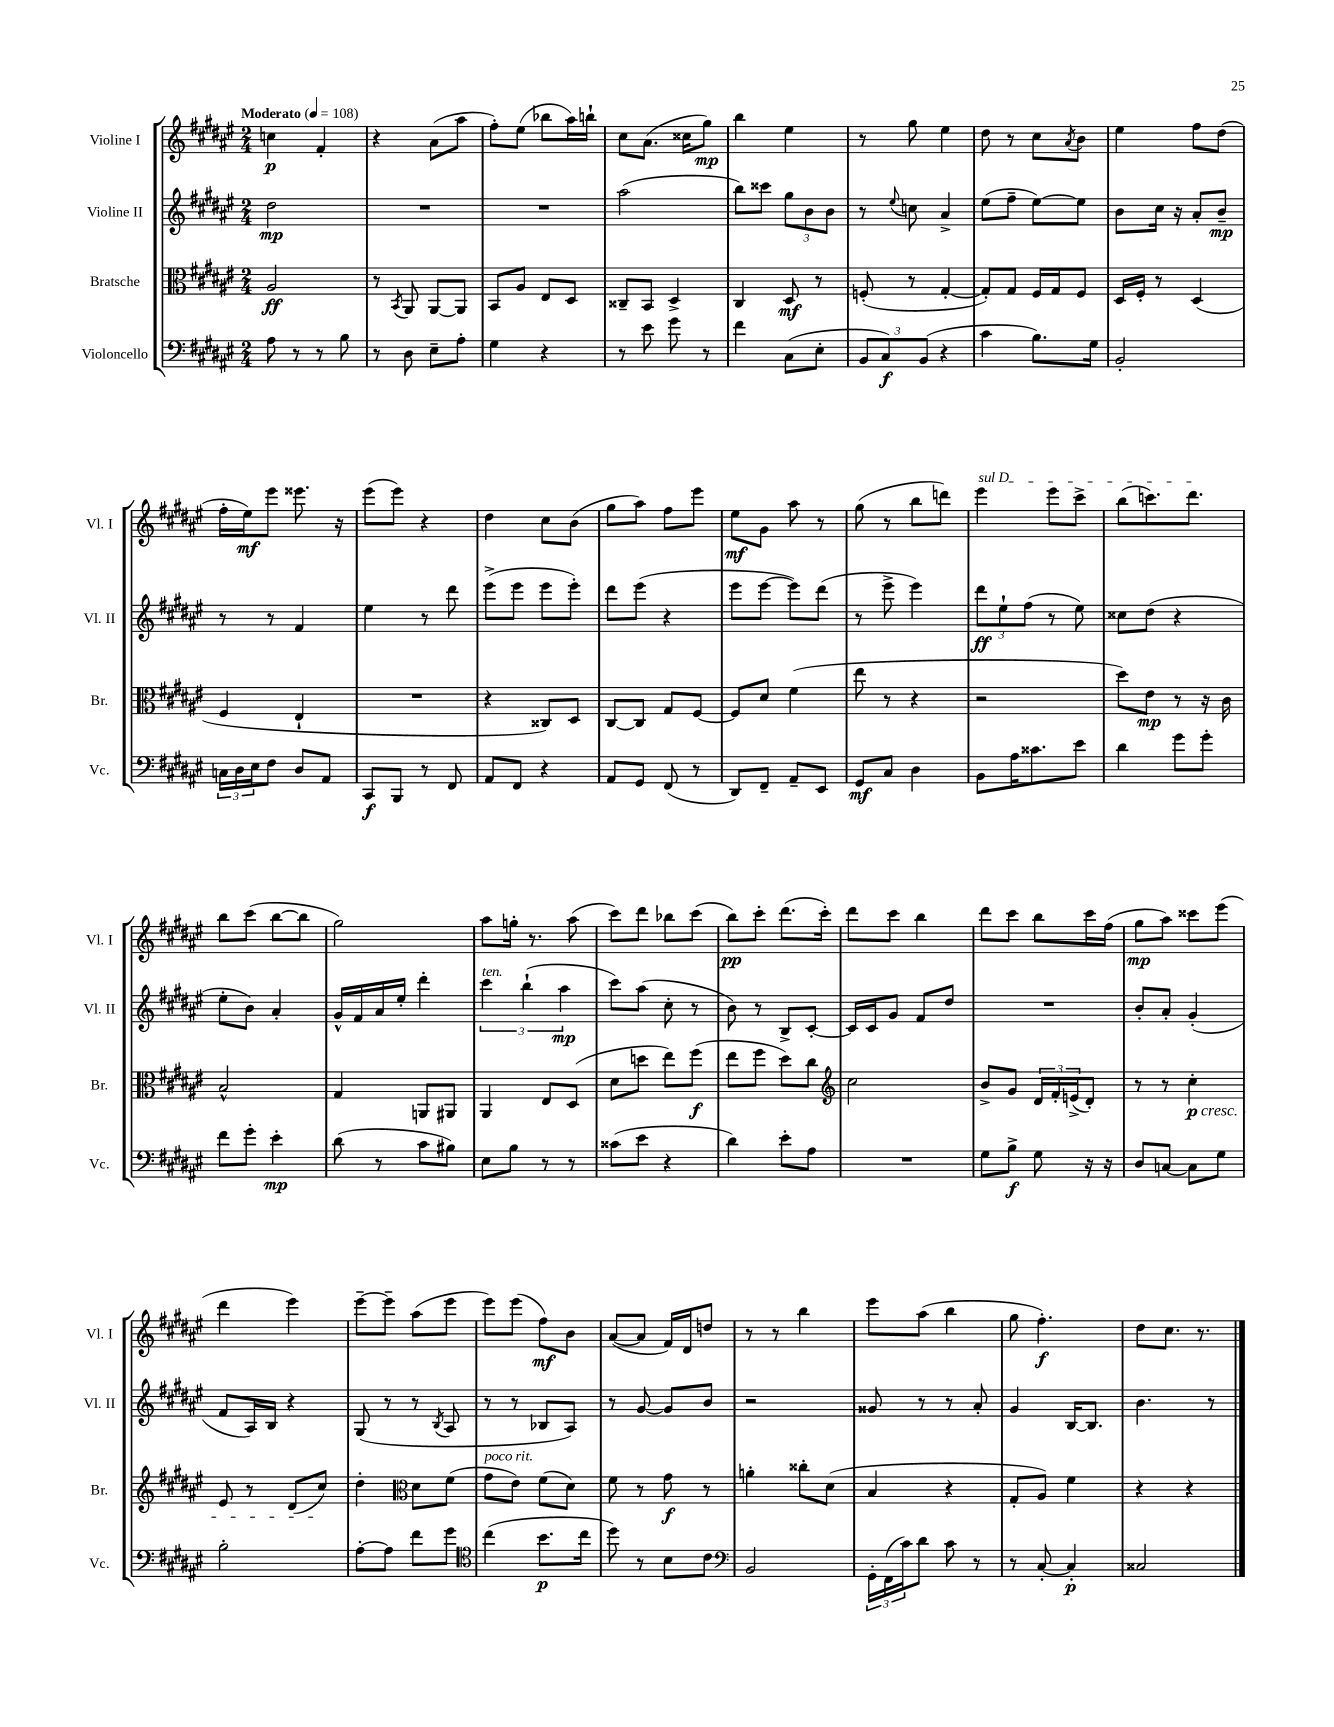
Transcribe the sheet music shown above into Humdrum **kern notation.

**kern	**kern	**kern	**kern
*staff4	*staff3	*staff2	*staff1
*clefF4	*clefC3	*clefG2	*clefG2
*k[f#c#g#d#a#e#]	*k[f#c#g#d#a#e#]	*k[f#c#g#d#a#e#]	*k[f#c#g#d#a#e#]
*M2/4	*M2/4	*M2/4	*M2/4
*MM108	*MM108	*MM108	*MM108
8A#	2A#	2dd#	4cc
8r	.	.	.
8r	.	.	4f#'
8B	.	.	.
=	=	=	=
8r	8r	2r	4r
.	8qBB	.	.
8D#	8AA#	.	.
8E#~	[8AA#	.	(8a#
8A#'	8AA#]	.	8aa#
=	=	=	=
4G#	8BB	2r	8ff#')
.	8A#	.	(8ee#
4r	8E#	.	8bb-
.	8D#	.	16aa#)
.	.	.	16bb`
=	=	=	=
8r	8C##~	(2aa#	8cc#
8e#	8BB	.	(8.a#
8g#	4D#^	.	.
.	.	.	16cc##
8r	.	.	8gg#)
=	=	=	=
4f#	4C#	8bb)	4bb
.	.	8ccc##	.
(8C#	8D#	12gg#	4ee#
.	.	12b	.
8E#'	8r	.	.
.	.	12b	.
=	=	=	=
12BB	(8F'	8r	8r
12C#)	.	.	.
.	.	8qqee#	.
.	8r	8cc	8gg#
(12BB	.	.	.
4r	[4G#'	4a#^	4ee#
=	=	=	=
4c#	8G#'])	(8ee#	8dd#
.	8G#	8ff#~	8r
8.B)	16F#	[8ee#)	8cc#
.	16G#	.	.
.	.	.	8qa#
.	8F#	8ee#]	8b
16G#	.	.	.
=	=	=	=
2BB'	16D#	8b	4ee#
.	16F#'	.	.
.	8r	16cc#	.
.	.	16r	.
.	(4D#	8a#'	8ff#
.	.	8b~	(8dd#
=	=	=	=
24C	4F#	8r	16ff#'
24D#	.	.	.
.	.	.	16ee#)
24E#	.	.	.
8F#	.	8r	8eee#
8D#	4E#`	4f#	8.eee##
8AA#	.	.	.
.	.	.	16r
=	=	=	=
8CC#	2r	4ee#	(8eee#
8BBB	.	.	8eee#)
8r	.	8r	4r
8FF#	.	8ddd#	.
=	=	=	=
8AA#	4r	(8eee#^	4dd#
8FF#	.	8eee#	.
4r	8C##)	8eee#	8cc#
.	8D#	8eee#')	(8b
=	=	=	=
8AA#	[8C#	8ddd#	8gg#
8GG#	8C#]	(8eee#	8aa#)
(8FF#	8G#	4r	8ff#
8r	[8F#	.	8eee#
=	=	=	=
8DD#)	8F#]	8eee#	8ee#
8FF#~	8d#	[8eee#	8g#
8AA#~	(4f#	8eee#])	8aa#
8EE#	.	(8ddd#	8r
=	=	=	=
8GG#	8ee#	8r	(8gg#
8C#	8r	8eee#^	8r
4D#	4r	4eee#)	8bb
.	.	.	8ddd)
=	=	=	=
8BB	2r	12ddd#	4eee#
.	.	12ee#`	.
16A#	.	.	.
.	.	(12ff#	.
8.c##	.	.	.
.	.	8r	8eee#
8e#	.	8ee#)	8ccc#^
=	=	=	=
4d#	8dd#)	8cc##	(8bb
.	8e#	(8dd#	8.ccc)
8g#	8r	4r	.
.	.	.	8.ddd#
8g#'	16r	.	.
.	16c#	.	.
=	=	=	=
8f#	2B^^	8ee#'	8bb
8g#'	.	8b)	(8ccc#
4e#'	.	4a#'	[8bb
.	.	.	8bb]
=	=	=	=
(8d#	4G#	16g#^^	2gg#)
.	.	16f#	.
8r	.	16a#	.
.	.	16ee#'	.
8c#	8AA	4ddd#'	.
8B#)	8AA#	.	.
=	=	=	=
8E#	4AA#	6ccc#	8aa#
8B	.	.	16gg'
.	.	(6bb`	.
.	.	.	8.r
8r	8E#	.	.
.	.	6aa#	.
8r	(8D#	.	(8aa#
=	=	=	=
(8c##	8d#	8ccc#)	8ccc#)
8e#	8dd	(8aa#	8ddd#
4r	8ee#)	8cc#'	8bb-
.	(8ff#	8r	(8ccc#
=	=	=	=
4d#)	8ee#	8b)	8bb)
.	8ff#	8r	8ccc#'
8e#'	8dd#)	8B^	(8.ddd#
8A#	8cc#	[8c#'	.
.	.	.	16ccc#')
=	=	=	=
*	*clefG2	*	*
2r	2cc#	16c#]	8ddd#
.	.	16c#	.
.	.	8g#	8ccc#
.	.	8f#	4bb
.	.	8dd#	.
=	=	=	=
8G#	8b^	2r	8ddd#
8B^	8g#	.	8ccc#
8G#	24d#	.	8bb
.	24f#'	.	.
.	(24e^	.	.
16r	8d#')	.	16ccc#
16r	.	.	(16ff#
=	=	=	=
8D#	8r	8b'	8gg#
[8C	8r	8a#'	8aa#)
8C]	4cc#'	(4g#'	8ccc##
8G#	.	.	(8eee#
=	=	=	=
2B'	8e#	8f#	4ddd#
.	8r	16A#)	.
.	.	16B	.
.	(8d#	4r	4eee#)
.	8cc#)	.	.
=	=	=	=
[8A#'	4dd#'	(8G#	[8eee#~
8A#]	.	8r	8eee#~]
*	*clefC3	*	*
8f#	8d#	8r	(8aa#
.	.	8qB	.
8g#	(8f#	8A#	8eee#
=	=	=	=
*clefC4	*	*	*
(4cc#	8g#	8r	8eee#)
.	8e#)	8r	(8eee#
8.b	(8f#	8B-	8ff#)
.	8d#)	8A#)	8b
16cc#	.	.	.
=	=	=	=
8dd#)	8f#	8r	([8a#
8r	8r	[8g#	8a#]
8B	8g#	8g#]	16f#)
.	.	.	16d#
8c#	8r	8b	8dd
=	=	=	=
*clefF4	*	*	*
2BB	4a'	2r	8r
.	.	.	8r
.	8cc##'	.	4bb
.	(8d#	.	.
=	=	=	=
24GG#'	4B	8g##	8eee#
(24FF#	.	.	.
24c#)	.	.	.
8d#	.	8r	(8aa#
8c#	4r	8r	4bb
8r	.	8a#'	.
=	=	=	=
8r	8G#'	4g#	8gg#
[8C#'	8A#)	.	4.ff#')
4C#']	4f#	[16B	.
.	.	8.B]	.
=	=	=	=
2C##	4r	4.b	8dd#
.	.	.	8.cc#
.	4r	.	.
.	.	.	8.r
.	.	8r	.
==	==	==	==
*-	*-	*-	*-
